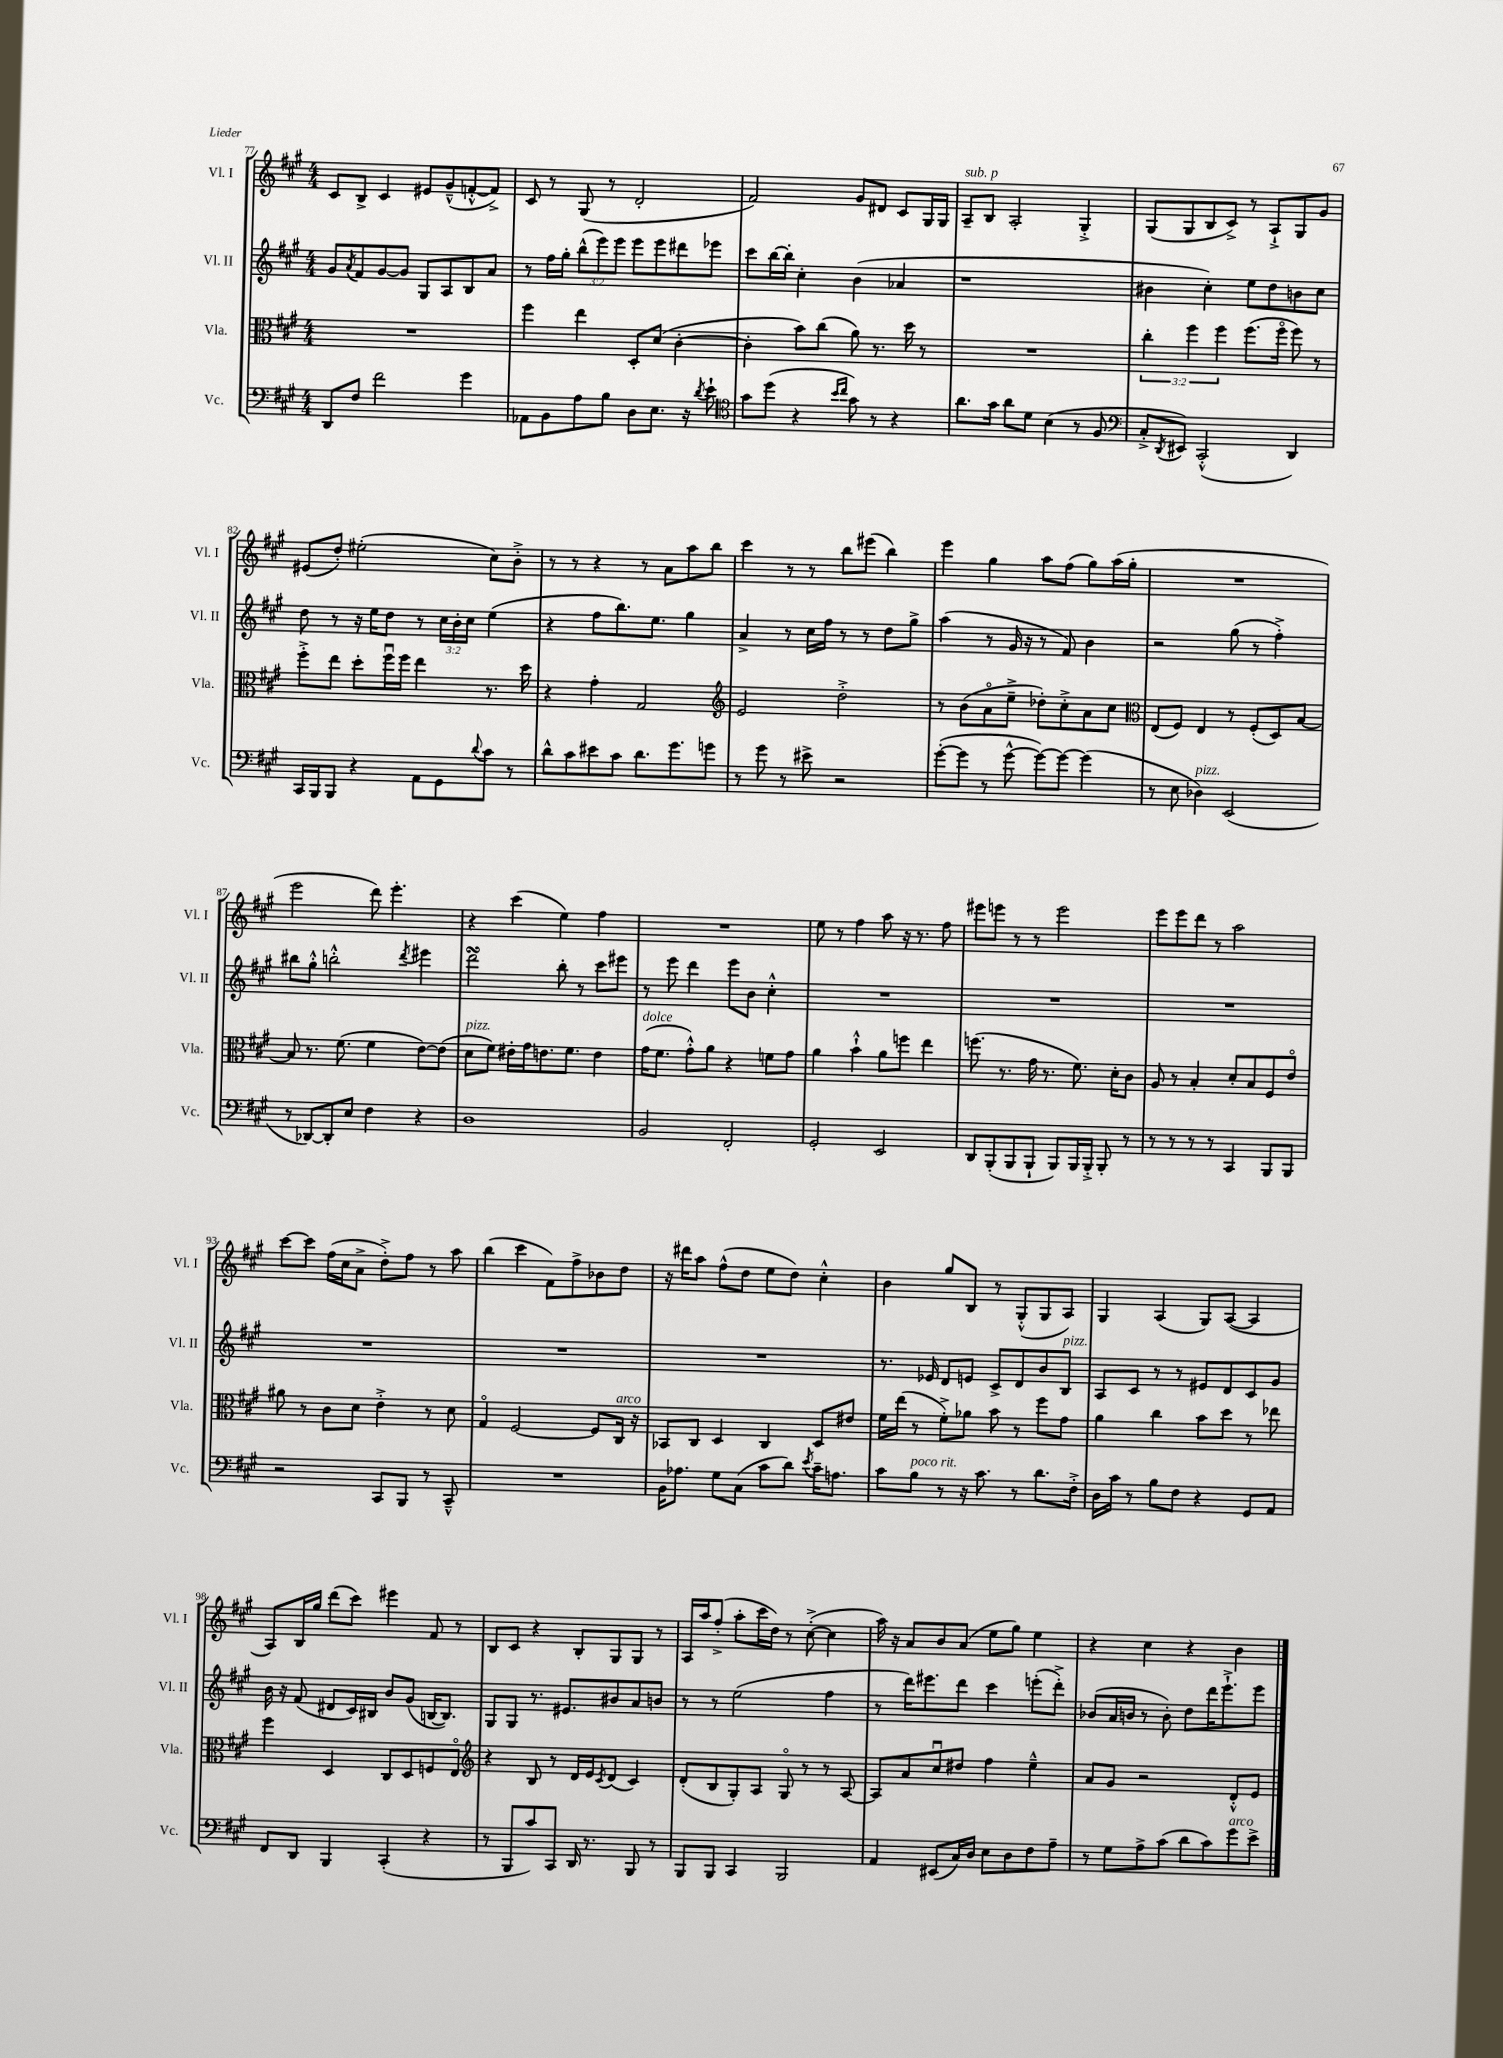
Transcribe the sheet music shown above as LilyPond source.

<<
\new StaffGroup <<
\new Staff = "s0" \with { instrumentName = "Vl. I" shortInstrumentName = "Vl. I" } {
    \clef treble \key a \major \numericTimeSignature \time 4/4
    cis'8 b8-> cis'4 eis'8 gis'8---^( f'8~-.-^ f'8->) |
    cis'8 r8 gis8( r8 d'2-. |
    fis'2) gis'8 dis'8 cis'8 gis16 gis16 |
    a8--^\markup { \italic "sub. p" } b8 a2-. gis4-.-> |
    gis8( gis8 b8 cis'8->) r8 a8-!-> gis8 gis'8 |
    eis'8( d''8-.) eis''2-.( cis''8) b'8-.-> |
    r8 r8 r4 r8 a'8 a''8 b''8 |
    cis'''4 r8 r8 b''8 eis'''8( b''4) |
    e'''4 gis''4 a''8 fis''8( gis''8) a''16( gis''16-. |
    R1 |
    e'''2 d'''8) e'''4.-. |
    r4 cis'''4( e''4) fis''4 |
    R1 |
    e''8 r8 fis''4 a''8 r16 r8. fis''8 |
    eis'''8 e'''8 r8 r8 e'''2 |
    e'''8 e'''8 d'''8 r8 a''2 |
    cis'''8~ cis'''8 fis''16( cis''16 a'8-> d''8-.->) fis''8 r8 a''8 |
    b''4( cis'''4 fis'8) fis''8-> bes'8 d''8 |
    r16 dis'''16 a''8 fis''8-^( d''8 e''8 d''8) cis''4-.-^ |
    b'4 gis''8 b8 r8 gis8-.-^( gis8 a8) |
    gis4 a4( gis8) a8~( a4 |
    a8) b16 gis''16 d'''8( cis'''8) eis'''4 fis'8 r8 |
    b8 cis'8 r4 b8-. gis8 gis8 r8 |
    a16 a''16 fis''8-.->( a''8-. cis'''16 d''16) r8 cis''8~-.->( cis''4 |
    a''16) r16 a'8 b'8 a'8( e''8 gis''8) e''4 |
    r4 cis''4 r4 b'4 \bar "|." |
}
\new Staff = "s1" \with { instrumentName = "Vl. II" shortInstrumentName = "Vl. II" } {
    \clef treble \key a \major \numericTimeSignature \time 4/4 \override Staff.TupletNumber.text = #tuplet-number::calc-fraction-text
    gis'8 \acciaccatura { a'8 } fis'8 gis'8~ gis'8 gis8 a8 b8 a'8 |
    r8 fis''16 gis''16-. \tuplet 3/2 { b''8-^( e'''8) e'''8 } e'''8 e'''8 dis'''8 ees'''8 |
    cis'''8 b''16~ b''16-. cis''4-. b'4( aes'4 |
    r1 |
    bis'4 cis''4-.) e''8 d''8 b'8 cis''8 |
    d''8 r8 r16 e''16 d''8 r8 \tuplet 3/2 { cis''16 b'16-. cis''16 } e''4( |
    r4 fis''8 b''8.) e''8. gis''4 |
    a'4-> r8 cis''16 fis''16 r8 r8 d''8 gis''8-> |
    a''4( r8 gis'16 r16 r8 fis'8) b'4 |
    r2 gis''8( r8 fis''4-.->) |
    bis''8 gis''8-.-^ b''2-.-^ \acciaccatura { d'''8 } eis'''4 |
    d'''2\turn b''8-. r8 cis'''8 eis'''8 |
    r8 e'''8 d'''4 e'''8 b'8 cis''4-.-^ |
    R1 |
    R1 |
    R1 |
    R1 |
    R1 |
    R1 |
    r8. ees'16 d'8 e'8 cis'8-> d'8 b'8 b8^\markup { \italic "pizz." } |
    a8 cis'8 r8 r8 eis'8 d'8 cis'8 gis'8 |
    b'16 r16 fis'8( dis'8 cis'16) bis16 b'8 gis'8( b16~ b8.) |
    gis8 gis8 r8. eis'8. bis'8 a'8 b'8 |
    r8 r8 e''2( fis''4 |
    r8 d'''16) eis'''8. d'''8 cis'''4 e'''8-.( d'''8-.->) |
    bes'8( a'16 b'16 r8 b'8-.) d''8 d'''16 e'''8.-!-> e'''8 \bar "|." |
}
\new Staff = "s2" \with { instrumentName = "Vla." shortInstrumentName = "Vla." } {
    \clef alto \key a \major \numericTimeSignature \time 4/4 \override Staff.TupletNumber.text = #tuplet-number::calc-fraction-text
    R1 |
    fis''4 e''4 d8-. d'8( cis'4~-. |
    cis'4-. b'8) cis''8( a'8) r8. d''16 r8 |
    R1 |
    \tuplet 3/2 { cis''4-. fis''4 fis''4 } fis''8.( fis''16\flageolet fis''8) r8 |
    fis''8-.-> e''8 d''8-. fis''16\downbow fis''16 e''4 r8. d''16 |
    r4 gis'4-. gis2 |
    \clef treble e'2 d''2-.-> |
    r8 b'8( a'8\flageolet e''8---> des''8-.) cis''8-.-> a'8 cis''8 |
    \clef alto e8( fis8) e4 r8 fis8-.( d8) b8~ |
    b8 r8. fis'8.( fis'4 e'8~) e'8( |
    d'8^\markup { \italic "pizz." } fis'8) eis'16-. gis'16 e'8. fis'8. e'4 |
    gis'16^\markup { \italic "dolce" }( fis'8. gis'8-.-^) a'8 r4 f'8 gis'8 |
    a'4 b'4-!-^ a'8 f''8 e''4 |
    f''8.( r8. gis'16 r8. fis'8.) d'16-. cis'8 |
    a8 r8 b4-. d'8-. b8 fis8 e'8\flageolet |
    ais'8 r8 cis'8 d'8 e'4-.-> r8 d'8 |
    gis4\flageolet fis2~ fis8 cis16^\markup { \italic "arco" } r16 |
    bes,8 cis8 d4 cis4 d8 eis'8 |
    fis'16 e''16( r8 fis'8-.->) aes'8 b'8 r8 fis''8 gis'8 |
    a'4 cis''4 b'8 d''8 r8 ees''8 |
    fis''4 d4 cis8 d8 f8 e8\flageolet |
    \clef treble r4 b8 r8 d'16 e'16 \acciaccatura { cis'8 } d'8( cis'4) |
    d'8-.( b8 gis8-.) a8 gis8\flageolet r8 r8 a8~ |
    a8 a'8 cis''8\downbow dis''8 fis''4 e''4---^ |
    a'8 gis'8 r2 d'8-.-^ e'8 \bar "|." |
}
\new Staff = "s3" \with { instrumentName = "Vc." shortInstrumentName = "Vc." } {
    \clef bass \key a \major \numericTimeSignature \time 4/4
    d,8 fis8 fis'2 gis'4 |
    aes,8 b,8 a8 b8 d8 e8. r16 \acciaccatura { d'8 } e'8-! |
    \clef tenor gis'8 d''8( r4 \grace { b'16 cis''16 } gis'8) r8 r4 |
    a'8. gis'16 a'8 d'8 b4( r8 fis8 |
    \clef bass cis8-.-> \acciaccatura { d,8 } eis,8) cis,2-.-^( d,4) |
    cis,16 b,,16 b,,8 r4 a,8 gis,8 \appoggiatura { d'8 } cis'8 r8 |
    d'8-^ cis'8 eis'8 cis'8 d'8. gis'8. g'8 |
    r8 gis'8 r8 eis'8-> r2 |
    gis'8~-.( gis'8 r8 gis'8~-^ gis'8~) gis'8~ gis'4( |
    r8 e8 des4^\markup { \italic "pizz." }) e,2( |
    r8 des,8~) des,8-. e8 fis4 r4 |
    d1 |
    b,2 fis,2-. |
    gis,2-. e,2 |
    d,8 b,,8-.( b,,8 b,,8-! b,,8) b,,16 b,,16-.-> b,,8-. r8 |
    r8 r8 r8 r8 cis,4 b,,8 b,,8 |
    r2 cis,8 b,,8 r8 cis,8---^ |
    R1 |
    b,16 aes8. gis8 cis8( cis'8 d'8) \acciaccatura { e'8 } cis'16-- a8. |
    cis'8 b8^\markup { \italic "poco rit." } r8 r16 cis'8. r8 d'8. fis16-.-> |
    d16 cis'16 r8 b8 fis8 r4 gis,8 a,8 |
    fis,8 d,8 b,,4 cis,4-.( r4 |
    r8 b,,8 cis'8) cis,8 d,16 r8. b,,8 r8 |
    b,,8 b,,8 cis,4 b,,2 |
    a,4 eis,8( cis16) d16 e8 d8 fis8 a8-- |
    r8 gis8 a8-> cis'8( d'8 cis'8) gis'8^\markup { \italic "arco" } e'8-> \bar "|." |
}
>>
>>
\layout { \context { \Score currentBarNumber = #77 } }
